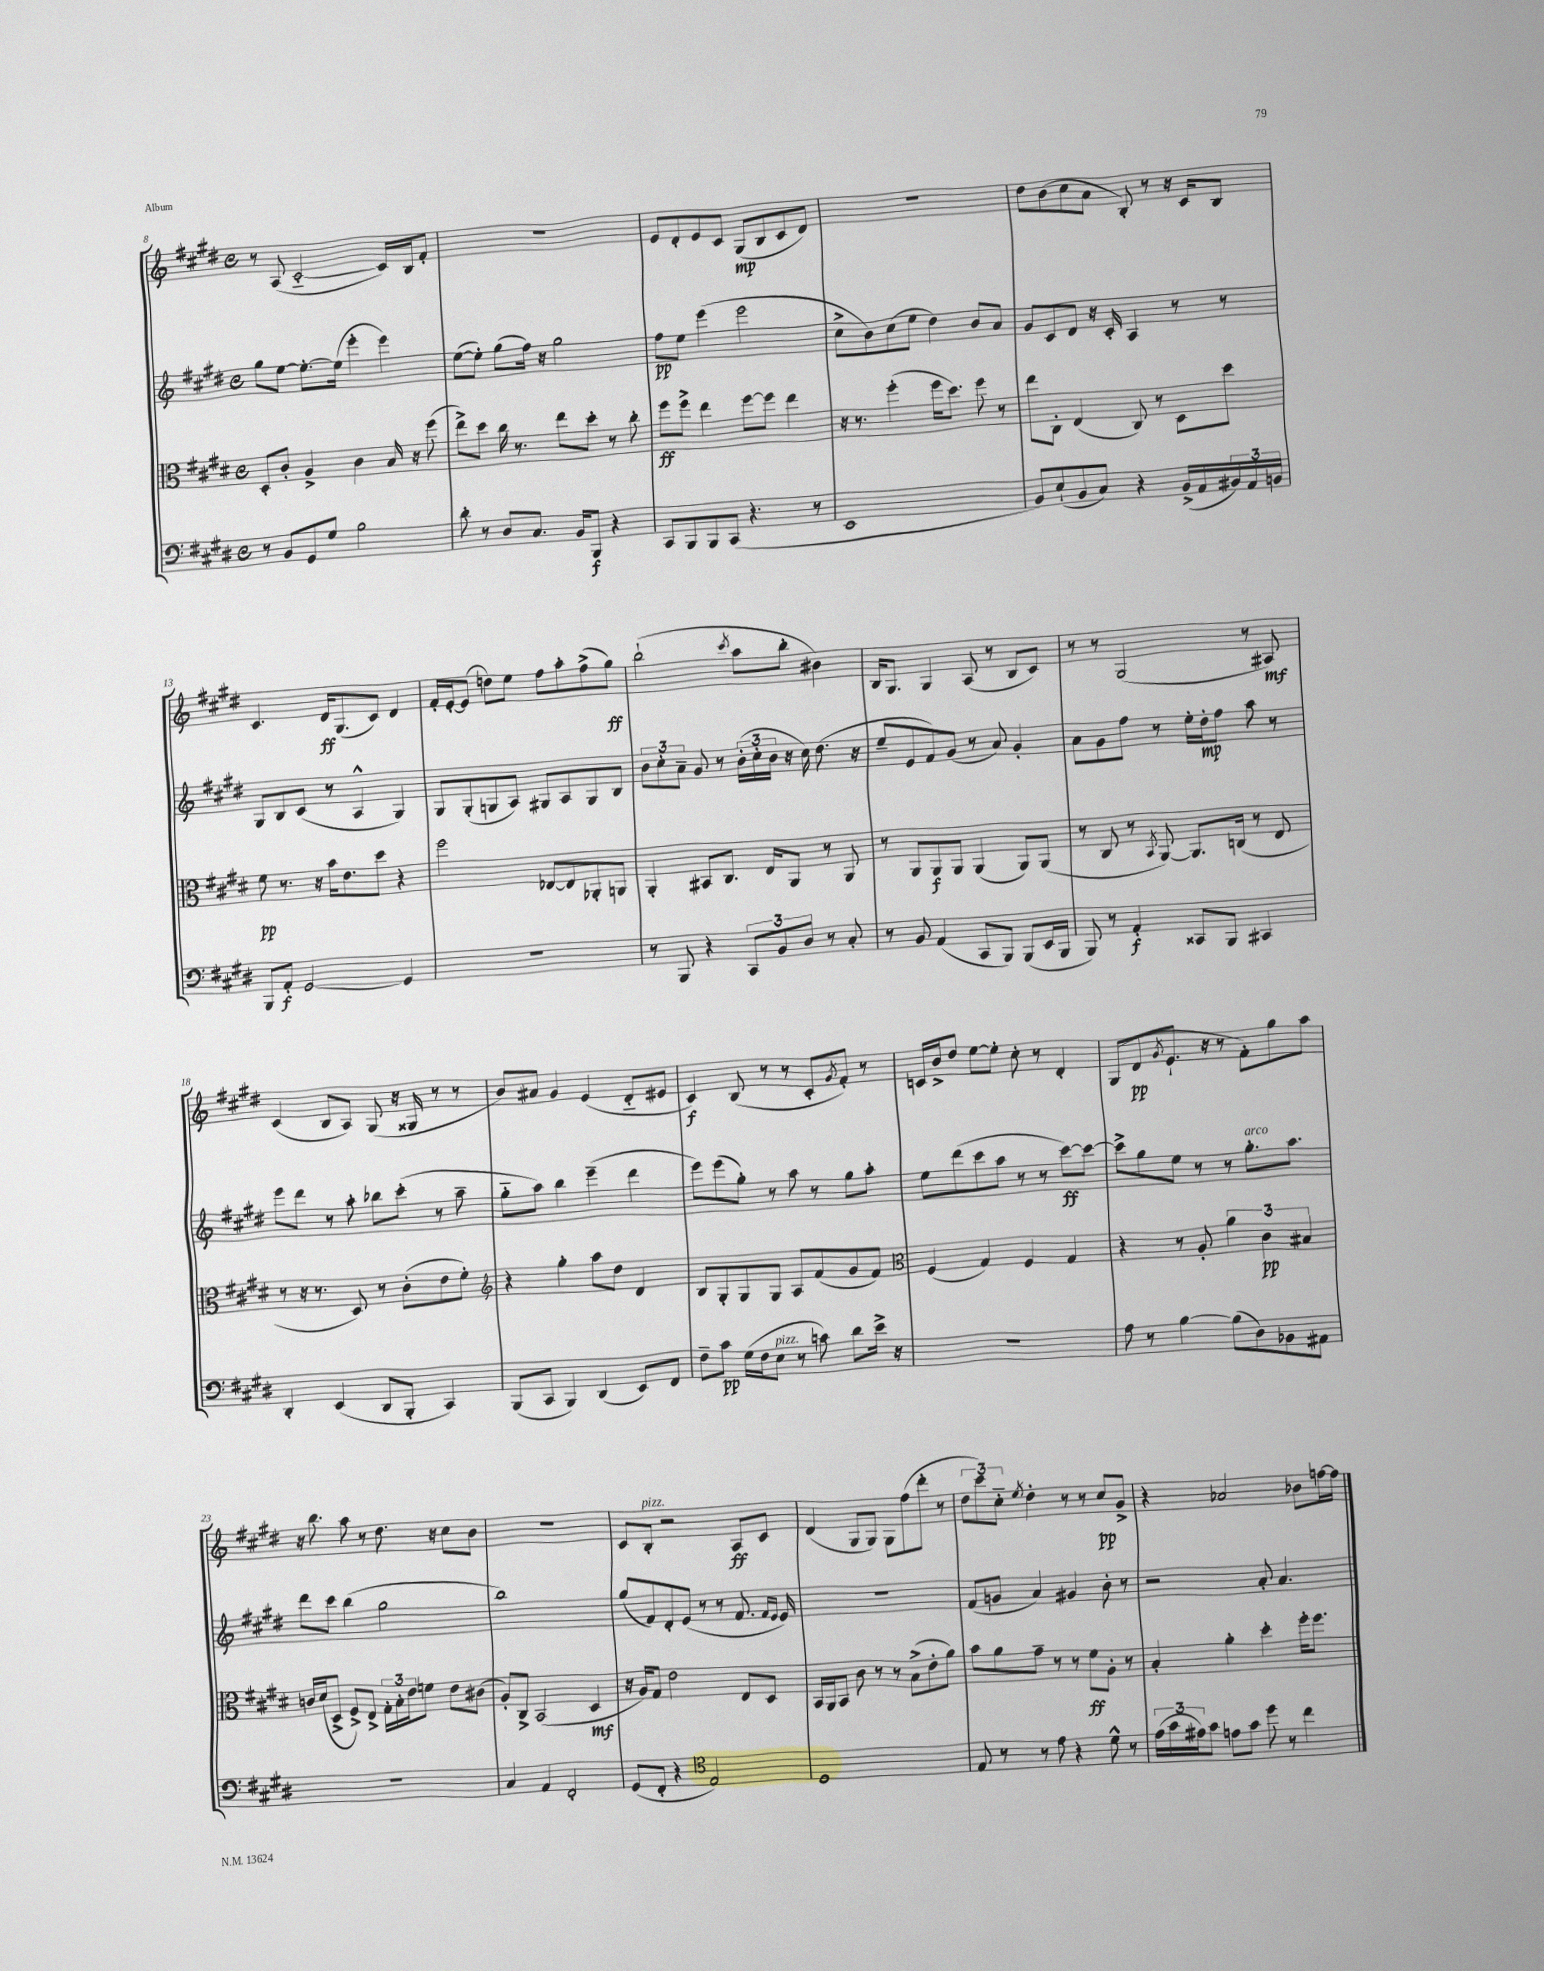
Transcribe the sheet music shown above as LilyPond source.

<<
\new StaffGroup <<
\new Staff = "s0" {
    \clef treble \key e \major \defaultTimeSignature \time 4/4
    r8 a8( cis'2~-_ cis'16) b16 fis'8-. |
    R1 |
    e'8 dis'8-. e'8 cis'8 gis8\mp( b8 cis'8 dis'8) |
    R1 |
    dis''8 b'8( cis''8 a'8 b8-.) r8 r16 cis'16 b8 |
    cis'4. dis'16\ff gis8.( cis'8) dis'4 |
    fis'16-. e'16~-. e'8( d''8) e''8 fis''8 a''8-. fis''8->( gis''8\ff) |
    b''2-!( \acciaccatura { cis'''8 } a''8 b''8-. bis'4) |
    b16 gis8. gis4 a8( r8 b8 cis'8) |
    r8 r8 gis2( r8 ais8\mf) |
    cis'4( b8 a8) gis8( r16 gisis16 r8 r8 |
    b'8) ais'8 gis'4 e'4( dis'8-_ eis'8 |
    cis'4\f) b8( r8 r8 cis'8-. \acciaccatura { gis'8 } fis'8-.) r8 |
    c'16 b'16-> dis''8 e''8~ e''8-. cis''8-. r8 dis'4-. |
    gis8( dis'8\pp \acciaccatura { gis'8 } e'8.-! r16 r8 fis'8-.) gis''8 a''8 |
    r16 b''8. a''8 r8 dis''8. r16 cis''8 b'8 |
    R1 |
    cis'8 b8-.^\markup { \italic "pizz." } r2 a8\ff cis'8 |
    dis'4( gis8 gis8) gis8 fis''8( dis'''8-. r8 |
    \tuplet 3/2 { dis''8 cis'''8) cis''8-_ } \acciaccatura { e''8 } dis''4-. r8 r8 cis''8\pp gis'8-> |
    r4 aes'2 bes'8 f''16~ f''16 \bar "|." |
}
\new Staff = "s1" {
    \clef treble \key e \major \defaultTimeSignature \time 4/4
    gis''8 e''8~ e''8.~-. e''16( e'''4-. e'''4) |
    e''8~( e''8-.) gis''8( fis''16) r16 gis''2 |
    fis''8\pp e''8 e'''4( e'''2 |
    cis''8-> b'8) cis''8( e''8 dis''4) b'8 a'8 |
    gis'8 cis'8 dis'8 r16 cis'16-. a4 r8 r8 |
    gis8 b8 cis'8( r8 a4-^ gis4) |
    gis8 gis8-.( g8 a8) gis8 a8 gis8 b8 |
    \tuplet 3/2 { b'8 cis''8-. a'8-- } gis'8 r8 \tuplet 3/2 { b'16-.( cis''16-. b'16 } r16 cis''16) dis''8.( r16 |
    e''8-- e'8 fis'8) gis'8( r8 a'8) gis'4-. |
    a'8 gis'8 fis''8 r8 e''16-. dis''16-.\mp fis''8 a''8 r8 |
    e'''8 dis'''8 r8 a''8-. bes''8 cis'''8-.( r8 a''8-- |
    gis''8-_ a''8) b''4 e'''4--( dis'''4 |
    e'''8) e'''8( gis''8-.) r8 a''8 r8 gis''8 a''8-. |
    e''8 dis'''8( cis'''8 a''8 r8 r8 cis'''8~\ff) cis'''8~ |
    cis'''8-> gis''8 e''8 r8 r8 gis''8.-.^\markup { \italic "arco" } a''8. |
    dis'''8 cis'''8 b''4( gis''2 |
    b''1) |
    gis''8( fis'8) dis'8-. e'8( r8 r8 fis'8. \grace { fis'16 e'16 } e'16) |
    R1 |
    fis'8( g'8 a'4) gis'4 b'8-. r8 |
    r2 a'8-. a'4. \bar "|." |
}
\new Staff = "s2" {
    \clef alto \key e \major \defaultTimeSignature \time 4/4
    dis8-. cis'8-. a4-> cis'4 b16 r16 fis''8( |
    e''8->) dis''8 cis''16 r8. e''8 dis''8-. r8 cis''8-. |
    fis''8\ff fis''8-> e''4 fis''8~ fis''8 e''4 |
    r16 r8. fis''4-.( fis''16 dis''8.) fis''8 r8 |
    e''8 cis8-. e4( cis8) r8 dis8 dis''8 |
    fis'8\pp r8. r16 b'16 e'8. dis''8 r4 |
    fis''2 ees8~ ees8 aes,8-. a,8 |
    a,4-. bis,8 cis8. e16 a,8 r8 a,8 |
    r8 a,8 a,8\f a,8 a,4( a,8) a,8( |
    r8 cis8 r8 \acciaccatura { b,8 } a,8~) a,8. c16( r8 e8 |
    r8 r16 r8. dis8) r8 cis'8-.( e'8 fis'8-.) |
    \clef treble r4 gis''4-. a''8 dis''8 dis'4 |
    b8 gis8-. gis8 gis8 a8 fis'8( gis'8 fis'8) |
    \clef alto fis4( gis4) fis4 gis4 |
    r4 r8 a8-. \tuplet 3/2 { a'4 cis'4\pp bis4 } |
    c'16 dis'16( dis8-> fis8->) e8-> \tuplet 3/2 { gis16-. b16-. e'16 } f'8 e'8 cis'8( |
    a8-.) cis8-> b,2( dis4\mf |
    r16 a16) gis8 e'2 e8 dis8 |
    b,16 a,16 b,8 cis'8 r8 r8 b8->( e'8-. a'8) |
    b'8 a'8 gis'8-- r8 r8 fis'8\ff a8-. r8 |
    b4-. a'4-. dis''4-. fis''16-. fis''8. \bar "|." |
}
\new Staff = "s3" {
    \clef bass \key e \major \defaultTimeSignature \time 4/4
    r8 b,8 gis,8 gis8 b2 |
    dis'8-. r8 dis8 cis8. b,16 b,,8\f r4 |
    cis,8 b,,8 b,,8 cis,8( r4. r8 |
    e,1 |
    b,8) e8-!( b,8 cis8) r4 b,16->( a,16 \tuplet 3/2 { bis,16) a,16 b,16 } |
    b,,8 a,8-.\f gis,2~ gis,4 |
    R1 |
    r8 b,,8 r4 \tuplet 3/2 { cis,8 b,8 dis8 } r8 cis8-. |
    r8 b,8 a,4( cis,8 b,,8) b,,8( e,16 b,,16 |
    b,,8) r8 a,4-.\f cisis,8 b,,8 cis,4 |
    dis,4-. e,4( dis,8 b,,8-. cis,4) |
    b,,8( cis,8 b,,4) dis,4( e,8) fis,8 |
    fis8-- cis'8\pp gis16( fis16 e8^\markup { \italic "pizz." } r8 c'8) dis'8 e'16-> r16 |
    R1 |
    a8 r8 b4~ b8( dis8) bes,8 ais,8 |
    R1 |
    cis4 a,4 fis,2-. |
    gis,8( fis,8-. r4 \clef tenor e2) |
    dis1 |
    e8 r8 r8 e'8 r4 dis'8-^ r8 |
    \tuplet 3/2 { e'16( gis'16 eis'16) } gis'8 e'8 gis'8 dis''8 r8 cis''4 \bar "|." |
}
>>
>>
\layout { \context { \Score currentBarNumber = #8 } }
